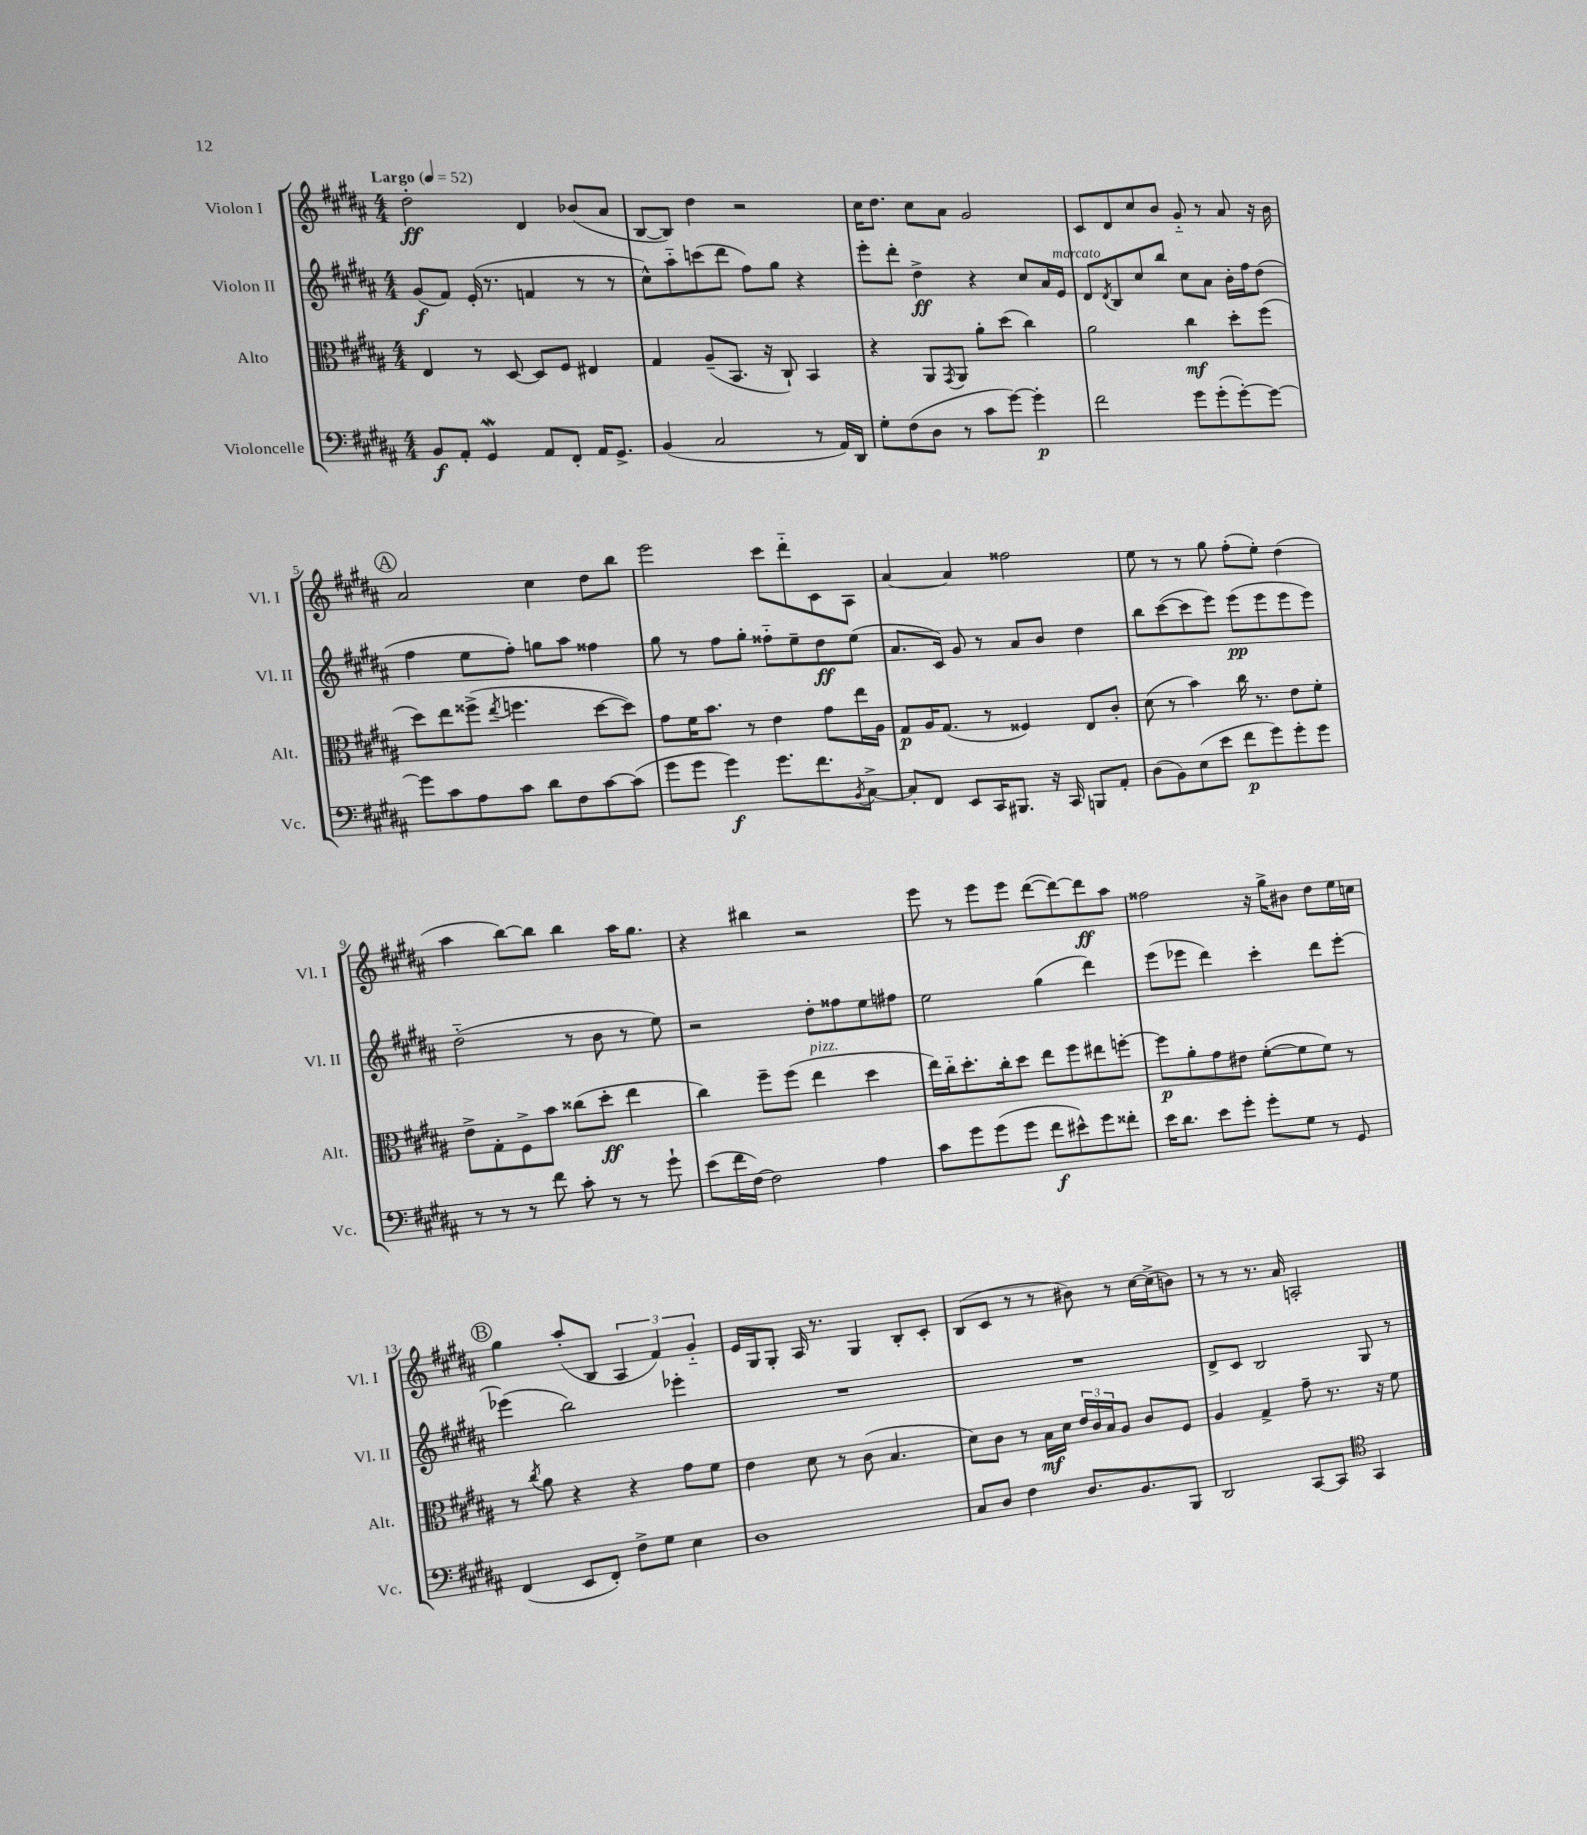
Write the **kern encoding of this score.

**kern	**dynam	**kern	**dynam	**kern	**dynam	**kern	**dynam
*part4	*part4	*part3	*part3	*part2	*part2	*part1	*part1
*staff4	*staff4	*staff3	*staff3	*staff2	*staff2	*staff1	*staff1
*I"Violoncelle	*	*I"Alto	*	*I"Violon II	*	*I"Violon I	*
*I'Vc.	*	*I'Alt.	*	*I'Vl. II	*	*I'Vl. I	*
*clefF4	*	*clefC3	*	*clefG2	*	*clefG2	*
*k[f#c#g#d#a#]	*	*k[f#c#g#d#a#]	*	*k[f#c#g#d#a#]	*	*k[f#c#g#d#a#]	*
*M4/4	*	*M4/4	*	*M4/4	*	*M4/4	*
*MM52	*	*MM52	*	*MM52	*	*MM52	*
=1	=1	=1	=1	=1	=1	=1	=1
!	!	!	!	!	!	!LO:TX:a:B:t=Largo	!
8BB/L	f	4E/	.	(8g#/L	f	2dd#'\	ff
8AA#'/J	.	.	.	8f#/J)	.	.	.
4GG#W/	.	8r	.	(16e'/	.	.	.
.	.	.	.	8.r	.	.	.
.	.	[8D#/	.	.	.	.	.
8AA#/L	.	8D#/L]	.	4fn/	.	4d#/	.
8FF#'/J	.	8F#/J	.	.	.	.	.
16AA#/KL	.	4E#X/	.	8r	.	(8b-X/L	.
8.GG#^/J	.	.	.	.	.	.	.
.	.	.	.	8r	.	8a#/J	.
=2	=2	=2	=2	=2	=2	=2	=2
(4BB/	.	4G#/	.	8cc#^^\L)	.	[8B/L	.
.	.	.	.	8aa#\	.	8B/J])	.
2C#/	.	(8A#~/L	.	(8cccn\	.	4dd#\	.
.	.	8.BB/J	.	8ddd#\J	.	.	.
.	.	.	.	8ff#\L)	.	2r	.
.	.	16r	.	.	.	.	.
.	.	8C#`/)	.	8gg#\J	.	.	.
8r	.	4BB/	.	4r	.	.	.
16AA#/LL)	.	.	.	.	.	.	.
16DD#/JJ	.	.	.	.	.	.	.
=3	=3	=3	=3	=3	=3	=3	=3
8G#'\L	.	4r	.	8eee'\L	.	16cc#\KL	.
.	.	.	.	.	.	8.dd#\J	.
(8F#\	.	.	.	8ddd#'\J	.	.	.
8D#\J	.	8AA#/L	.	4dd#^\	ff	8cc#\L	.
.	.	8qGG#/	.	.	.	.	.
8r	.	8AA#/J	.	.	.	8a#\J	.
8c#\L	.	8a#'\L	.	4r	.	2g#/	.
[8g#\J)	.	(8dd#\J	.	.	.	.	.
4g#'\]	p	4cc#\)	.	8cc#/L	.	.	.
.	.	.	.	16a#/L	.	.	.
!	!	!	!	!LO:TX:a:i:t=marcato	!	!	!
.	.	.	.	16e/JJ	.	.	.
=4	=4	=4	=4	=4	=4	=4	=4
2f#\	.	2a#\	.	8d#/L	.	8c#/L	.
.	.	.	.	8qd#/	.	.	.
.	.	.	.	8B/	.	8d#/	.
.	.	.	.	8cc#/	.	8cc#/	.
.	.	.	.	8bb/J	.	8b/J	.
8g#\L	.	4cc#\	mf	8cc#\L	.	8g#/	.
(8g#'\	.	.	.	8a#\J	.	8r	.
[8g#'\)	.	8dd#'\L	.	16b'\LL	.	8a#/	.
.	.	.	.	16ff#\J	.	.	.
8g#\J_	.	(8ff#\J	.	(8dd#\J	.	16r	.
.	.	.	.	.	.	16b\	.
!!LO:LB:g=z
!!LO:REH:place=s1:t=A
=5	=5	=5	=5	=5	=5	=5	=5
8g#\L]	.	8dd#\L)	.	4ff#\	.	2a#/	.
8c#\	.	8ee\	.	.	.	.	.
8A#\	.	(8ff##X^\J	.	8ee\L	.	.	.
.	.	8qee/	.	.	.	.	.
8c#\J	.	4.ffn\	.	8ff#'\J)	.	.	.
8d#\L	.	.	.	8ggn\L	.	4cc#\	.
8F#\	.	.	.	8aa#\J	.	.	.
[8c#\	.	[8dd#\L	.	4ff##X\	.	8dd#\L	.
(8c#\J]	.	8dd#\J])	.	.	.	8bb\J	.
=6	=6	=6	=6	=6	=6	=6	=6
8g#\L	.	8g#\L	.	8gg#\	.	2eee\	.
8g#\J	.	16f#\K	.	8r	.	.	.
.	.	8.b\J	.	.	.	.	.
4g#\)	f	.	.	8ff#\L	.	.	.
.	.	8r	.	8gg#'\J	.	.	.
8.g#\L	.	4e\	.	8ff##X\L	.	8ccc#\L	.
.	.	.	.	8ee~\	.	8ddd#\	.
8.f#\	.	.	.	.	.	.	.
.	.	8g#\L	.	8dd#\	ff	8c#\	.
8qBB/	.	.	.	.	.	.	.
[8C#^\J	.	16ee\L	.	(8ee\J	.	8A#\J	.
.	.	16A#\JJ	.	.	.	.	.
=7	=7	=7	=7	=7	=7	=7	=7
8C#'/L]	.	8G#/L	p	8.a#/L	.	[4a#/	.
8FF#/J	.	16A#/K	.	.	.	.	.
.	.	(8.G#/J	.	16c#/Jk)	.	.	.
8EE/L	.	.	.	8g#/	.	4a#/]	.
16CC#/K	.	8r	.	8r	.	.	.
8.BBB#X/J	.	.	.	.	.	.	.
.	.	4F##X/)	.	8a#/L	.	2ff##X\	.
16r	.	.	.	8b/J	.	.	.
16CC#/	.	.	.	.	.	.	.
8BBBn/L	.	8E/L	.	4dd#\	.	.	.
8AA#'/J	.	8c#'/J	.	.	.	.	.
=8	=8	=8	=8	=8	=8	=8	=8
(8D#\L	.	(8d#\	.	8bb\L	.	8ee\	.
8BB\)	.	8r	.	([8ccc#\	.	8r	.
(8E\	.	4b\)	.	8ccc#\]	.	8r	.
8e\J	.	.	.	8eee\J)	.	8gg#\	.
8f#\L	p	16cc#\	.	(8eee\L	pp	(8ff#'\L	.
.	.	8.r	.	.	.	.	.
8g#\)	.	.	.	8eee\	.	8ee'\J)	.
8g#'\	.	8e\L	.	8eee\	.	(4dd#\	.
8g#\J	.	8f#'\J	.	8eee\J)	.	.	.
!!LO:LB:g=z
=9	=9	=9	=9	=9	=9	=9	=9
8r	.	8e^\L	.	(2dd#\	.	4aa#\	.
8r	.	8G#'\	.	.	.	.	.
8r	.	8F#^\	.	.	.	[8bb\L)	.
8f#\	.	8b\J	.	.	.	8bb\J]	.
8c#'\	.	(8cc##X\L	.	8r	.	4bb\	.
8r	.	8dd#'\J	ff	8b\	.	.	.
8r	.	4ee\	.	8r	.	16aa#\KL	.
.	.	.	.	.	.	8.gg#\J	.
8g#`\	.	.	.	8ee\)	.	.	.
=10	=10	=10	=10	=10	=10	=10	=10
(8e\L	.	4cc#\)	.	2r	.	4r	.
16f#\L	.	.	.	.	.	.	.
[16F#\JJ)	.	.	.	.	.	.	.
2F#\]	.	8ff#~\L	.	.	.	4bb#X\	.
.	.	(8ff#\J	.	.	.	.	.
!	!	!LO:TX:a:i:t=pizz.	!	!	!	!	!
.	.	4ee\	.	8dd#'\L	.	2r	.
.	.	.	.	8ff##X\	.	.	.
4A#\	.	4dd#\	.	8ee\	.	.	.
.	.	.	.	8ff#X\J	.	.	.
=11	=11	=11	=11	=11	=11	=11	=11
8c#\L	.	16ee\LL)	.	2ee\	.	8eee\	.
.	.	16cc#\J	.	.	.	.	.
8g#\	.	8.dd#'\	.	.	.	8r	.
(8g#\	.	.	.	.	.	8eee\L	.
.	.	16cc#'\k	.	.	.	.	.
8g#\J	.	8dd#\J	.	.	.	8eee\J	.
8f#\L	f	8ee\L	.	(4gg#\	.	([8ddd#\L	.
8e#X^^\)	.	8ff#\	.	.	.	8ddd#\_)	.
8g#\	.	8ee#X\	.	4ddd#\)	.	8ddd#\]	ff
8f##X'\J	.	[8ffn'\J	.	.	.	8aa#\J	.
=12	=12	=12	=12	=12	=12	=12	=12
16e\KL	.	8ff\L]	p	(8eee\L	.	2ff##X\	.
8.d#\J	.	.	.	.	.	.	.
.	.	8a#'\	.	8eee-X\J	.	.	.
8e\L	.	8g#\	.	4ddd#\)	.	.	.
8g#'\J	.	8e#X\J	.	.	.	.	.
8g#'\L	.	([8f#'\L	.	4ccc#'\	.	16r	.
.	.	.	.	.	.	16gg#^\KL	.
8G#\J	.	8f#\]	.	.	.	8b#X\J	.
8r	.	8f#\J)	.	8ddd#\L	.	8dd#\L	.
8GG#/	.	8r	.	[8eee-'\J	.	16ee\L	.
.	.	.	.	.	.	16ccn\JJ	.
!!LO:LB:g=z
!!LO:REH:place=s1:t=B
=13	=13	=13	=13	=13	=13	=13	=13
(4FF#/	.	8r	.	(4eee-X\]	.	4gg#\	.
.	.	8qcc#/	.	.	.	.	.
.	.	8a#\	.	.	.	.	.
8EE/L	.	4r	.	2bb\)	.	(8aa#'/L	.
8FF#'/J)	.	.	.	.	.	8B/J	.
8F#^\L	.	4r	.	.	.	6A#/	.
8G#\J	.	.	.	.	.	.	.
.	.	.	.	.	.	6f#/)	.
4E\	.	8g#\L	.	4eee-X'\	.	.	.
.	.	.	.	.	.	6g#/	.
.	.	8f#\J	.	.	.	.	.
=14	=14	=14	=14	=14	=14	=14	=14
1D#	.	4e\	.	1r	.	16e/LL	.
.	.	.	.	.	.	16G#/J	.
.	.	.	.	.	.	8G#'/J	.
.	.	8d#\	.	.	.	16A#/	.
.	.	.	.	.	.	8.r	.
.	.	8r	.	.	.	.	.
.	.	(8c#\	.	.	.	4G#/	.
.	.	4.B/	.	.	.	.	.
.	.	.	.	.	.	8B'/L	.
.	.	.	.	.	.	8c#'/J	.
=15	=15	=15	=15	=15	=15	=15	=15
8C#/L	.	8d#\L)	.	1r	.	(8B/L	.
8D#/J	.	8c#\J	.	.	.	8c#/J	.
4F#\	.	8r	.	.	.	8r	.
.	.	16B\LL	mf	.	.	8r	.
.	.	16d#\JJ	.	.	.	.	.
8.D#/L	.	24e/LL	.	.	.	8b#X\)	.
.	.	24c#/	.	.	.	.	.
.	.	24B/J	.	.	.	.	.
.	.	8A#/J	.	.	.	8r	.
8.BB/	.	.	.	.	.	.	.
.	.	8c#/L	.	.	.	[16cc#\LL	.
.	.	.	.	.	.	(16cc#^\J]	.
8BBB/J	.	8F#/J	.	.	.	8bn\J)	.
=16	=16	=16	=16	=16	=16	=16	=16
2DD#/	.	4A#/	.	8d#^/L	.	8r	.
.	.	.	.	8c#/J	.	8r	.
.	.	4G#^/	.	2B/	.	8.r	.
.	.	.	.	.	.	16a#/	.
[8CC#/L	.	8g#~\	.	.	.	2An'/	.
8CC#/J]	.	8.r	.	.	.	.	.
*clefC4	*	*	*	*	*	*	*
4GG#/	.	.	.	8G#/	.	.	.
.	.	16r	.	.	.	.	.
.	.	8f#\	.	8r	.	.	.
==	==	==	==	==	==	==	==
*-	*-	*-	*-	*-	*-	*-	*-
